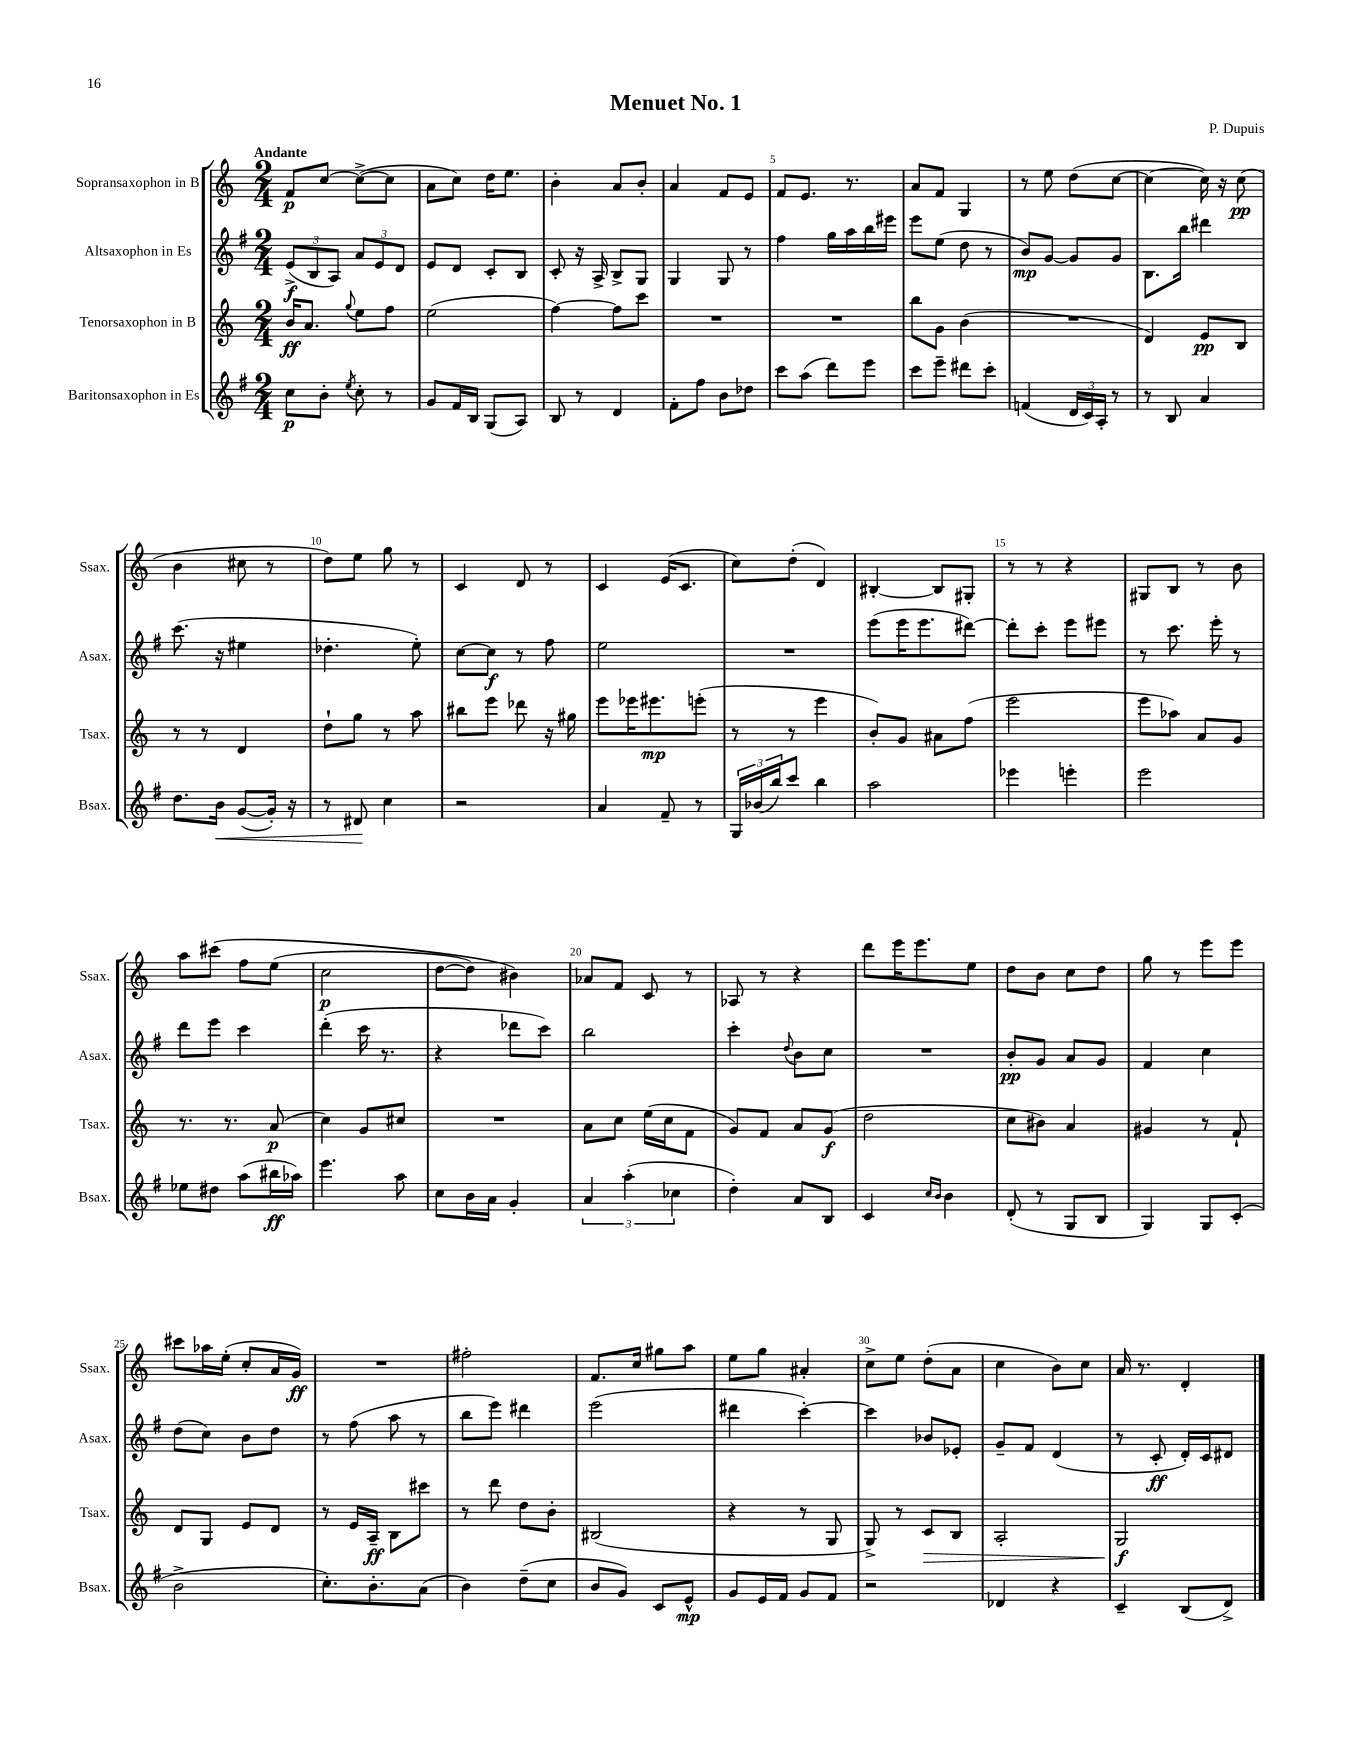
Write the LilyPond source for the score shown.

\header { title = "Menuet No. 1" composer = "P. Dupuis" }
<<
\new StaffGroup <<
\new Staff = "s0" \with { instrumentName = "Sopransaxophon in B" shortInstrumentName = "Ssax." } {
    \clef treble \key c \major \numericTimeSignature \time 2/4 \tempo "Andante"
    f'8\p c''8~ c''8~->( c''8 |
    a'8 c''8) d''16 e''8. |
    b'4-. a'8 b'8-. |
    a'4 f'8 e'8 |
    f'8 e'8. r8. |
    a'8 f'8 g4 |
    r8 e''8 d''8( c''8~ |
    c''4~ c''16) r16 c''8\pp( |
    b'4 cis''8 r8 |
    d''8) e''8 g''8 r8 |
    c'4 d'8 r8 |
    c'4 e'16( c'8. |
    c''8) d''8-.( d'4) |
    bis4~-. bis8 gis8-. |
    r8 r8 r4 |
    gis8 b8 r8 b'8 |
    a''8 cis'''8\( f''8 e''8( |
    c''2\p |
    d''8~ d''8) bis'4\) |
    aes'8 f'8 c'8 r8 |
    aes8 r8 r4 |
    d'''8 e'''16 e'''8. e''8 |
    d''8 b'8 c''8 d''8 |
    g''8 r8 e'''8 e'''8 |
    cis'''8 aes''16 e''16-.( c''8-. a'16 g'16\ff) |
    R2 |
    fis''2-. |
    f'8. c''16 gis''8 a''8 |
    e''8 g''8 ais'4-. |
    c''8-> e''8 d''8-.( a'8 |
    c''4 b'8) c''8 |
    a'16 r8. d'4-. \bar "|." |
}
\new Staff = "s1" \with { instrumentName = "Altsaxophon in Es" shortInstrumentName = "Asax." } {
    \clef treble \key g \major \numericTimeSignature \time 2/4
    \tuplet 3/2 { e'8->\f( b8 a8) } \tuplet 3/2 { a'8 e'8 d'8 } |
    e'8 d'8 c'8-. b8 |
    c'8-. r16 a16-> b8-> g8 |
    g4 g8 r8 |
    fis''4 g''16 a''16 b''16 eis'''16 |
    e'''8 e''8( d''8 r8 |
    b'8\mp) g'8~ g'8 g'8 |
    b8. b''16 dis'''4 |
    c'''8.( r16 eis''4 |
    des''4.-. e''8-.) |
    c''8~ c''8\f r8 fis''8 |
    e''2 |
    R2 |
    e'''8( e'''16 e'''8. dis'''8~) |
    dis'''8-. c'''8-. e'''8 eis'''8 |
    r8 c'''8. e'''16-. r8 |
    d'''8 e'''8 c'''4 |
    d'''4-.( c'''16 r8. |
    r4 des'''8 c'''8) |
    b''2 |
    c'''4-. \appoggiatura { d''8 } b'8 c''8 |
    R2 |
    b'8-.\pp g'8 a'8 g'8 |
    fis'4 c''4 |
    d''8( c''8) b'8 d''8 |
    r8 fis''8( a''8 r8 |
    b''8 e'''8) dis'''4 |
    e'''2( |
    dis'''4 c'''4~-.) |
    c'''4 bes'8 ees'8-. |
    g'8-- fis'8 d'4( |
    r8 c'8-.\ff d'16-.) c'16 dis'8 \bar "|." |
}
\new Staff = "s2" \with { instrumentName = "Tenorsaxophon in B" shortInstrumentName = "Tsax." } {
    \clef treble \key c \major \numericTimeSignature \time 2/4
    b'16\ff a'8. \appoggiatura { g''8 } e''8 f''8 |
    e''2( |
    f''4~) f''8 c'''8 |
    R2 |
    R2 |
    b''8 g'8 b'4( |
    R2 |
    d'4) e'8\pp b8 |
    r8 r8 d'4 |
    d''8-! g''8 r8 a''8 |
    bis''8 e'''8 des'''8 r16 gis''16 |
    e'''8 ees'''16 eis'''8.\mp e'''8-.( |
    r8 r8 e'''4 |
    b'8-.) g'8 ais'8 f''8( |
    e'''2 |
    e'''8 aes''8) a'8 g'8 |
    r8. r8. a'8\p( |
    c''4) g'8 cis''8 |
    R2 |
    a'8 c''8 e''16( c''16 f'8 |
    g'8) f'8 a'8 g'8\f( |
    d''2 |
    c''8 bis'8) a'4 |
    gis'4 r8 f'8-! |
    d'8 g8 e'8 d'8 |
    r8 e'16 a16--\ff b8 cis'''8 |
    r8 d'''8 d''8 b'8-. |
    bis2( |
    r4 r8 g8 |
    g8->) r8 c'8\> b8 |
    a2-. |
    g2\f\! \bar "|." |
}
\new Staff = "s3" \with { instrumentName = "Baritonsaxophon in Es" shortInstrumentName = "Bsax." } {
    \clef treble \key g \major \numericTimeSignature \time 2/4
    c''8\p b'8-. \acciaccatura { e''8 } c''8-. r8 |
    g'8 fis'16 b16 g8( a8) |
    b8 r8 d'4 |
    fis'8-. fis''8 b'8 des''8 |
    c'''8 a''8( d'''8) e'''8 |
    c'''8 e'''8-- dis'''8 c'''8-. |
    f'4( \tuplet 3/2 { d'16 c'16) a16-. } r8 |
    r8 b8 a'4 |
    d''8. b'16\< g'8~( g'16-.) r16 |
    r8 dis'8\! c''4 |
    r2 |
    a'4 fis'8-- r8 |
    \tuplet 3/2 { g16 bes'16( b''16) } c'''8 b''4 |
    a''2 |
    ees'''4 e'''4-. |
    e'''2 |
    ees''8 dis''8 a''8( bis''16\ff aes''16) |
    e'''4. a''8 |
    c''8 b'16 a'16 g'4-. |
    \tuplet 3/2 { a'4 a''4-.( ces''4 } |
    d''4-.) a'8 b8 |
    c'4 \grace { c''16 b'16 } b'4 |
    d'8-.( r8 g8 b8 |
    g4) g8 c'8-.( |
    b'2-> |
    c''8.-.) b'8.-. a'8( |
    b'4) d''8--( c''8 |
    b'8 g'8) c'8 e'8-^\mp |
    g'8 e'16 fis'16 g'8 fis'8 |
    r2 |
    des'4 r4 |
    c'4-- b8( d'8->) \bar "|." |
}
>>
>>
\layout { \context { \Score \override BarNumber.break-visibility = ##(#f #t #t) barNumberVisibility = #(every-nth-bar-number-visible 5) } }
